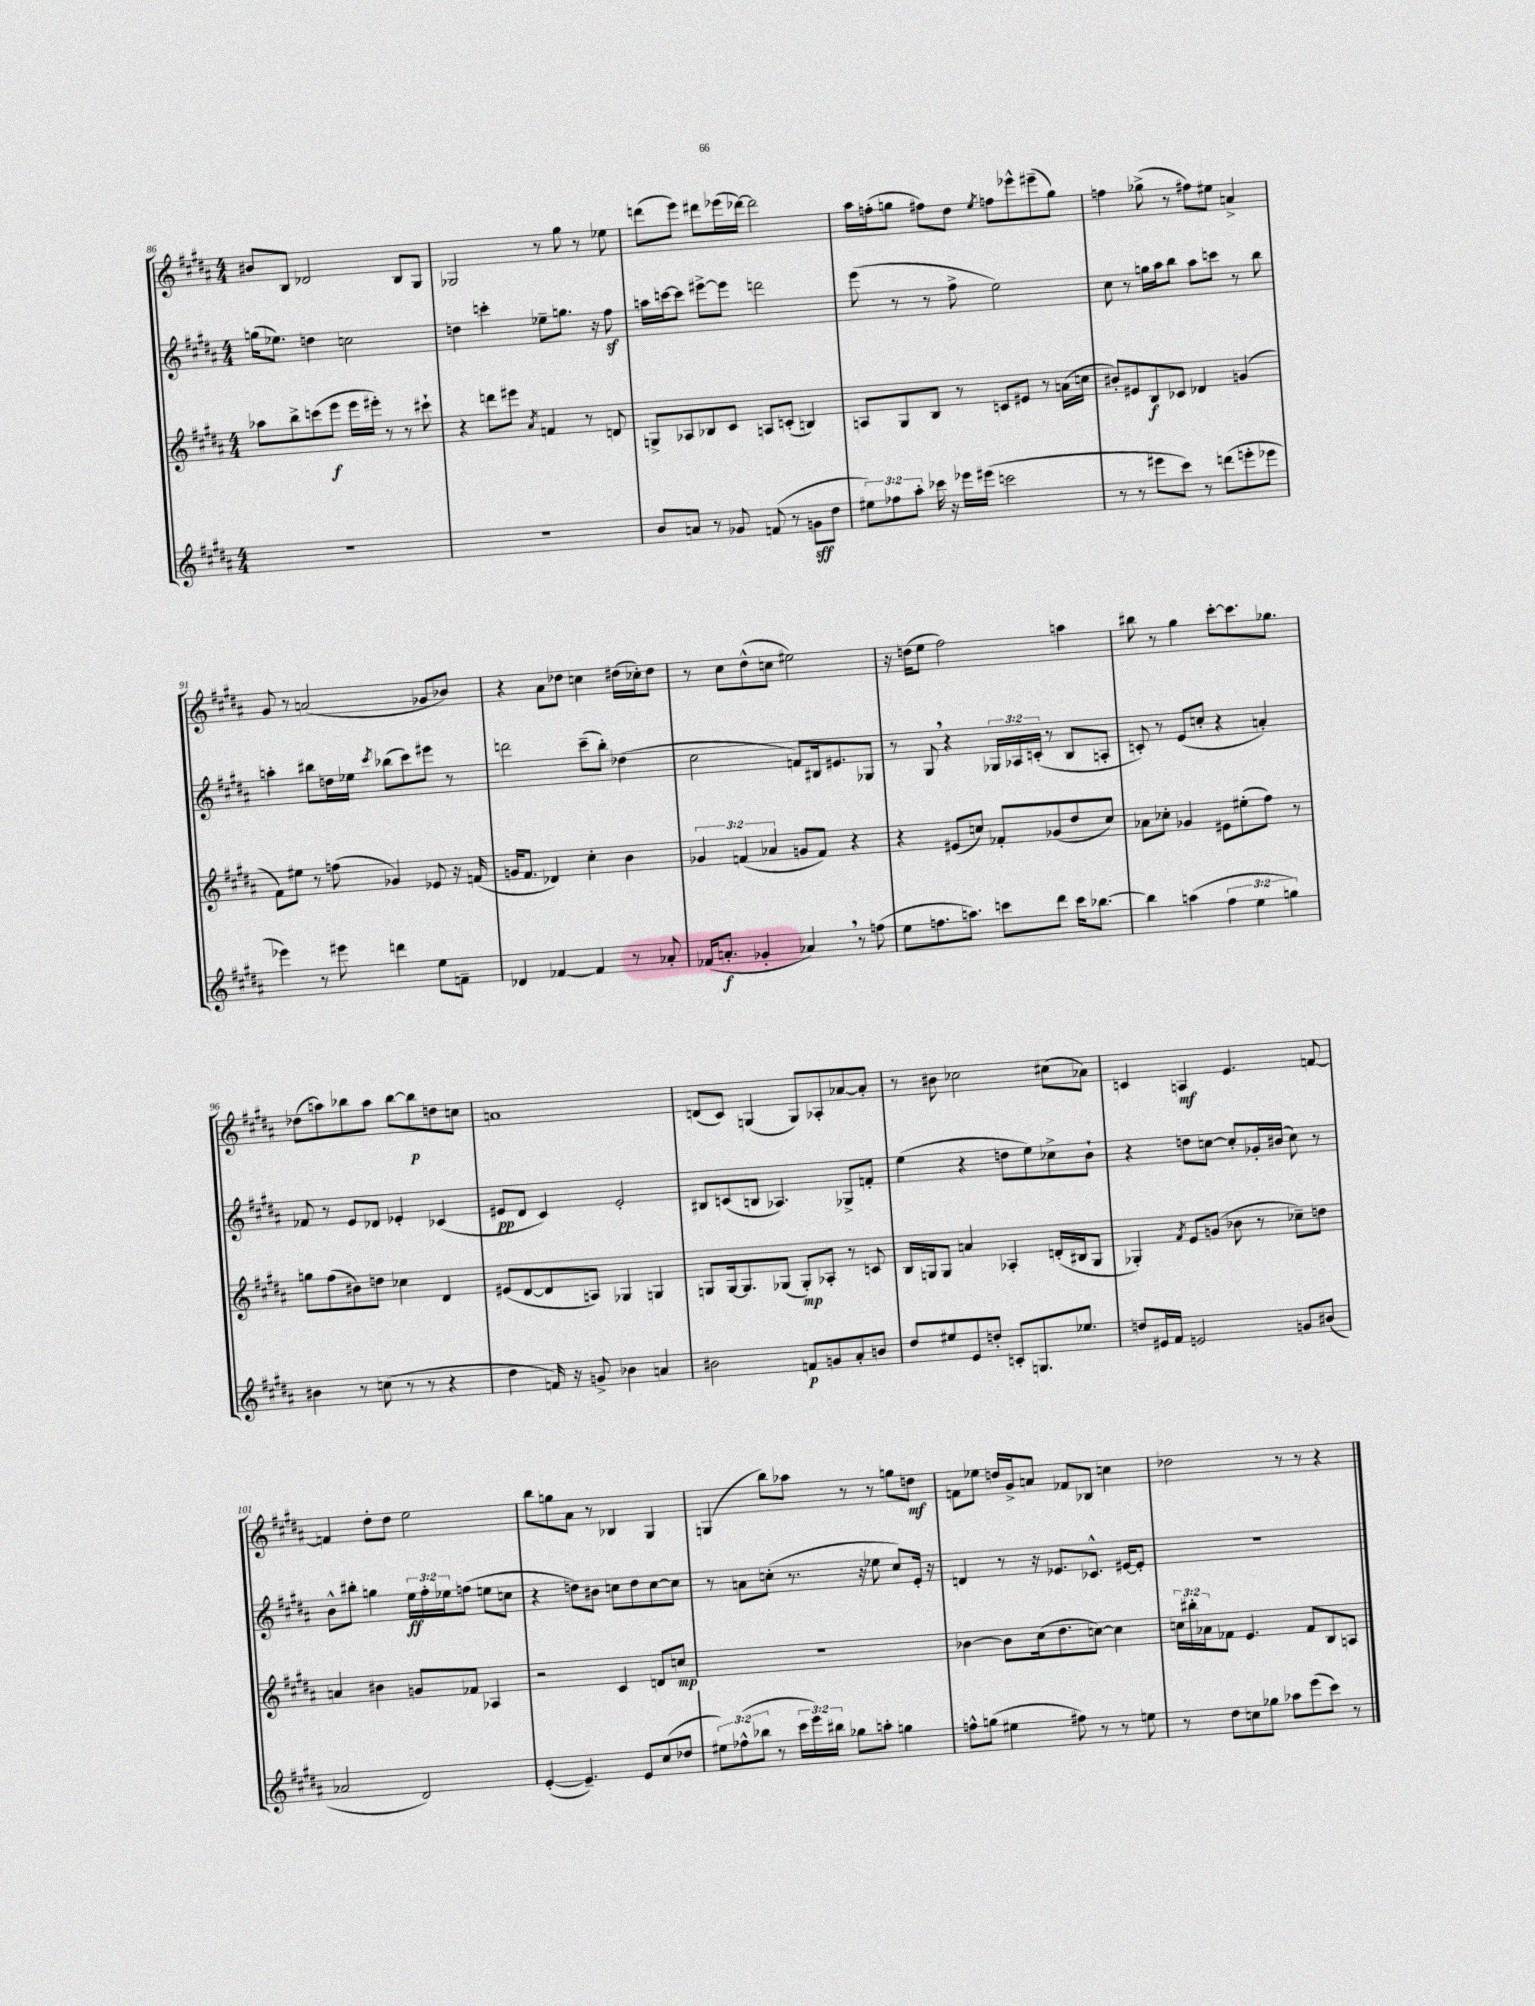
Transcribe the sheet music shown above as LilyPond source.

<<
\new StaffGroup <<
\new Staff = "s0" {
    \clef treble \key b \major \numericTimeSignature \time 4/4
    bis'8 b8 des'2 b8 gis8 |
    ges2 r8 gis''8 r8 ees''8 |
    d'''8( e'''8) dis'''8 ees'''16( des'''16~) des'''2 |
    ais''16 f''16-.( g''8 fis''8) dis''8 \acciaccatura { e''8 } f''8 ees'''8-^ eis'''8--( g''8) |
    f''4 ges''8->( r8 fis''8) eis''8 a'4-> |
    gis'8 r8 a'2( ges'8 bes'8) |
    r4 ais'8 des''8 c''4 dis''16( ces''16-.) dis''8 |
    r8 cis''8 dis''8-^( c''8 eis''2) |
    r16 d''16( e''8 fis''2) a''4 |
    bis''8 r8 gis''4 cis'''8~-. cis'''8. ges''8. |
    des''8( a''8) bes''8 a''8 bes''8~ bes''8\p d''8 c''8 |
    a'1 |
    d'8( cis'8) g4( g8) aes8-. aes'8~ aes'8-. |
    r8 bis'8 ces''2 cis''8( aes'8) |
    c'4 a4\mf e'4. f'8~ |
    f'4 dis''8-. dis''8 e''2 |
    b''8 g''8 ais'8 r8 bes4 gis4 |
    g4( b''8) aes''8 r8 r8 g''8 d''8\mf |
    f'8 ees''8 d''16 gis'16-> a'8 fes'8 bes8 c''4 |
    des''2 r8 r8 r4 \bar "|." |
}
\new Staff = "s1" {
    \clef treble \key b \major \numericTimeSignature \time 4/4 \override Staff.TupletNumber.text = #tuplet-number::calc-fraction-text
    g''16( ees''8.) d''4 c''2 |
    d''4 c'''4-. ees''8-- g''8. r16 fis''8\sf |
    a''16 c'''16~ c'''8 eis'''8~-> eis'''8 d'''2 |
    e'''8( r8 r8 fis''8-> e''2) |
    cis''8 r8 g''16 ais''16 b''8 ais''8 c'''8 r8 b''8 |
    a''4-. bis''8 d''16 ees''16 \acciaccatura { cis'''8 } bes''8( cis'''8) eis'''8 r8 |
    d'''2 cis'''8--( b''8-.) des''4( |
    cis''2 f'8) bis16 eis'8. ges8 |
    r8 gis8 \breathe r4 \tuplet 3/2 { ges16 aes16 c'16-.( } r8 b8 a8-. |
    c'8-.) r8 e'8( c''8-. r4 a'4-.) |
    fes'8 r8 e'8 des'8 ees'4-. ces'4( |
    eis'8\pp dis'8 cis'4) eis'2-. |
    bis8 c'8( b8 aes4.) ges8-> f'8-. |
    e''4( r4 d''8 e''8) ces''8-> b'8-! |
    r4 d''8 c''8~ c''8-. ges'16-. bis'16( c''8) r8 |
    b'8-^ bis''8-. g''4 \tuplet 3/2 { e''16\ff fis''16-. ees''16 } f''8( e''8 c''8 |
    r4 d''8) bis'8 c''8 d''8 c''8~ c''8 |
    r8 a'8 c''8-.( r8. r16 ees''8 c''8) e'16-. r16 |
    d'4 r8 r16 ees'8. ces'8.-^ eis'16~ eis'8-. |
    R1 \bar "|." |
}
\new Staff = "s2" {
    \clef treble \key b \major \numericTimeSignature \time 4/4 \override Staff.TupletNumber.text = #tuplet-number::calc-fraction-text
    aes''8 b''8-> c'''8( e'''8\f e'''16 eis'''16-.) r8 r8 cis'''8-! |
    r4 d'''8 eis'''8 \acciaccatura { ais'8 } f'4 r8 d'8 |
    g8-> aes8 bes8 cis'8 a8 c'8-.( b4) |
    a8 gis8 b8 r8 c'8 eis'8 r8 a'16( c''16 |
    bis'8-.) eis'8 b8\f ces'8 des'4 g'4( |
    fis'8) eis''8 r8 f''8( ges'4) ees'8 r16 f'16( |
    g'16 fis'8. des'4) cis''4-. b'4 |
    \tuplet 3/2 { ges'4 f'4( aes'4 } g'8 f'8) r4 |
    r4 eis'8( c''8) fes'8-. ges'8( dis''8 c''8) |
    aes'8 ces''8-. ges'4 eis'8 eis''8-.( fis''8) r8 |
    g''8 fis''8( bis'8) d''8 ces''4 dis'4 |
    eis'8( dis'8~ dis'8 a8) ges4 g4 |
    g8 g16~ g8. ges8( ges8-.\mp) aes8-. r8 c'8 |
    b16 g16 g8 a'4 aes4-. d'16-.( bis16 g8 |
    ges4-.) \acciaccatura { fis'8 } e'8 g'8( bes'8 r8 ces''8--) d''8 |
    a'4 bis'4 g'8 fes'8 aes4 |
    r2 cis'4 d'8 c''8\mp |
    R1 |
    bes'4~ bes'8 cis''16( dis''8. c''8~) c''4 |
    \tuplet 3/2 { c''16 bis''16-. aes'16 } fes'8 e'4. fes'8 b8 a8 \bar "|." |
}
\new Staff = "s3" {
    \clef treble \key b \major \numericTimeSignature \time 4/4 \override Staff.TupletNumber.text = #tuplet-number::calc-fraction-text
    R1 |
    R1 |
    b'8 a'8 r8 ges'8 f'8( r8 g'8\sff dis''8 |
    \tuplet 3/2 { eis''8) fes''8 ais''8-. } ces'''16 r16 ees'''16 eis'''16( c'''2 |
    r8 r8 eis'''8 cis'''8) r8 d'''8( e'''8-. ees'''8 |
    ees'''4) r8 eis'''8 d'''4 e''8 f'8-- |
    des'4 fes'4~ fes'4 r8 aes'8-. |
    fes'16( a'8.-.\f ges'4-. aes'4) \breathe r8 f''8( |
    e''8 f''8. a''8.) c'''8 dis'''8 c'''16 bes''8.~ |
    bes''4 a''4( \tuplet 3/2 { fis''4 e''4 g''4) } |
    bis'4 r8 c''8( r8 r8 r4 |
    dis''4 f'16) r16 g'8-> bes'4 a'4 |
    bis'2 f'8\p g'8 ais'8-. b'8 |
    dis''8 eis''8 e'8 d''8-. c'8-. g8. ees''8. |
    d''8 eis'16 fis'16 e'2 g'8 bis'8( |
    aes'2 dis'2) |
    e'4~-.( e'4.--) e'8 cis''8( des''8 |
    \tuplet 3/2 { eis''8) fes''8-^( bes''8 } r8 \tuplet 3/2 { cis'''16 e'''16) bis''16 } ges''8 a''8-. g''4 |
    f''8-^ g''8( eis''4 fis''8) r8 r8 e''8 |
    r8 dis''8 c''8 ges''8 aes''8 e'''8( cis'''8) r8 \bar "|." |
}
>>
>>
\layout { \context { \Score currentBarNumber = #86 } }
